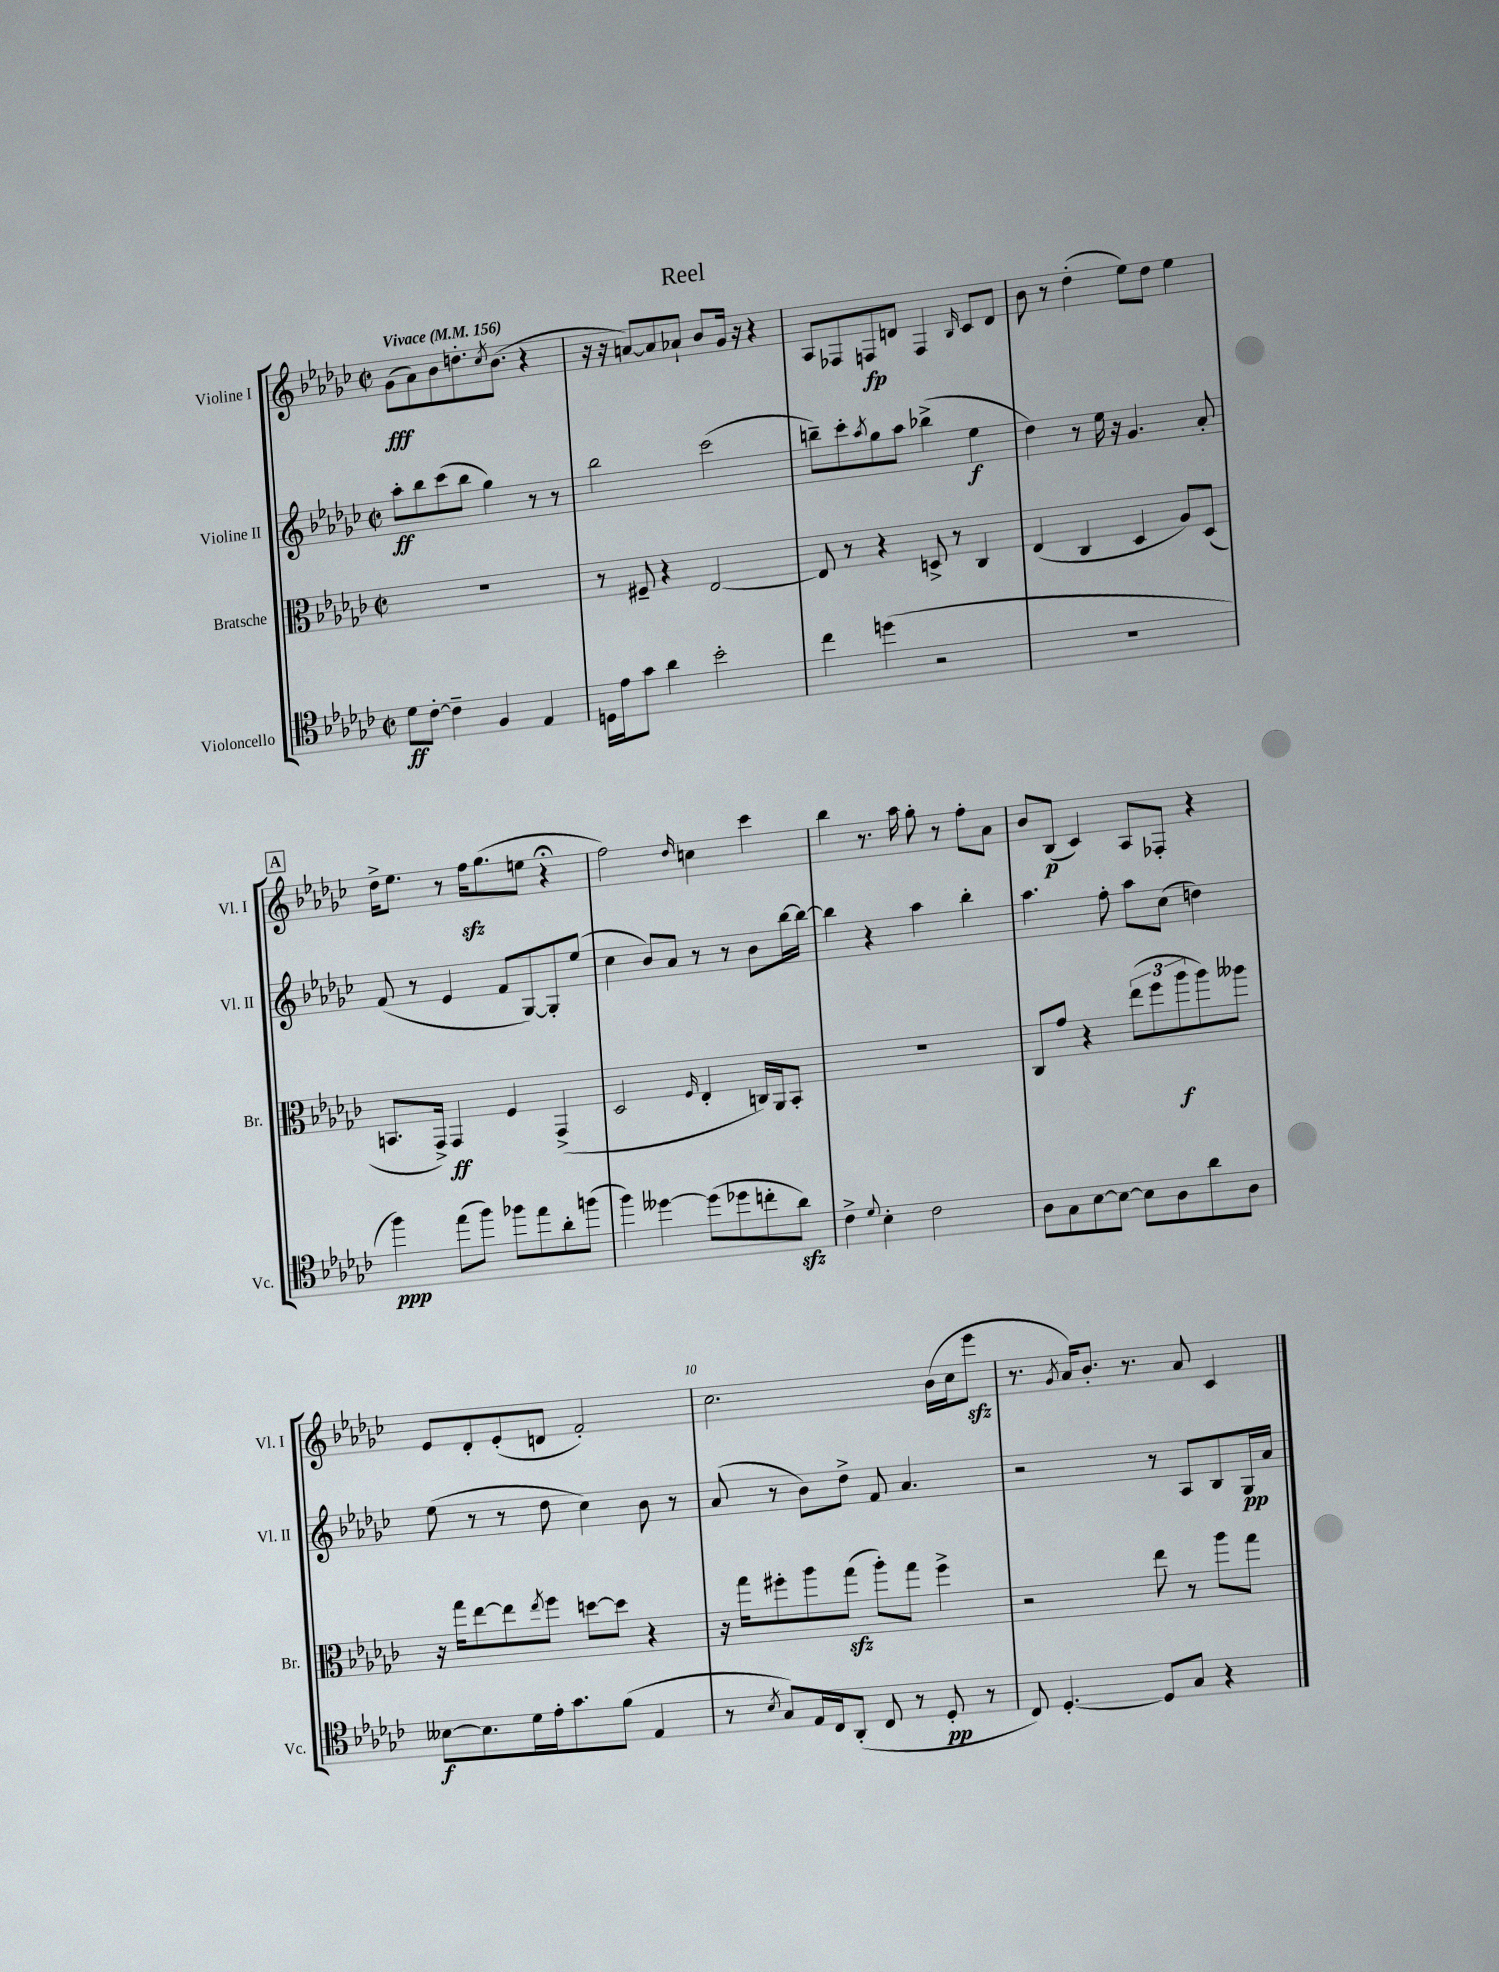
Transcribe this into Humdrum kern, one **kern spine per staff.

**kern	**kern	**kern	**kern
*staff4	*staff3	*staff2	*staff1
*clefC4	*clefC3	*clefG2	*clefG2
*k[b-e-a-d-g-c-]	*k[b-e-a-d-g-c-]	*k[b-e-a-d-g-c-]	*k[b-e-a-d-g-c-]
*M2/2	*M2/2	*M2/2	*M2/2
*met(c|)	*met(c|)	*met(c|)	*met(c|)
*MM156	*MM156	*MM156	*MM156
8d-	1r	8aa-'	(8g-
[8c-'	.	8bb-	8a-)
4c-~]	.	(8ccc-	8b-
.	.	8bb-	8.dd'
4F	.	4gg-)	.
.	.	.	8qcc-
.	.	.	(8.b-
4E-	.	8r	4r
.	.	8r	.
=	=	=	=
16D	8r	2bb-	16r
16e-	.	.	16r
8g-	8F#~	.	[8a)
4a-	4r	.	8a]
.	.	.	8a-`
2b-'	[2E-	(2ccc-	8b-
.	.	.	16g-
.	.	.	16r
.	.	.	4r
=	=	=	=
4cc-	8E-]	8bb~)	8A-
.	8r	8ccc-'	8F-
.	.	8qaa-	.
(4dd	4r	8gg-	8F
.	.	8aa-	8d
2r	8D^	(4bb-^	4F
.	8r	.	.
.	.	.	16qqB-
.	4C-	4ee-	8c-
.	.	.	8d
=	=	=	=
1r	(4E-	4dd-)	8b-
.	.	.	8r
.	4C-	8r	(4dd-'
.	.	16ee-	.
.	.	16r	.
.	4D-	4.g-	8ee-)
.	.	.	8dd-
.	8A-)	.	4ee-
.	(8D-	8a-'	.
=	=	=	=
4ff)	8.BB	(8f	16dd-^
.	.	.	8.ee-
.	.	8r	.
.	16GG-^)	.	.
(8ee-	4GG-	4e-	8r
8ff)	.	.	16ff
.	.	.	(8.gg-
8ff-	4F	8f	.
8ee-	.	[8G-)	8ee
8a-'	(4GG-^	8G-']	4r;
(8ff	.	(8ee-	.
=	=	=	=
4ff)	2D-	4cc-	2ff)
[4dd--	.	8b-)	.
.	.	8a-	.
.	16qqF	.	16qqdd-
(8dd--]	4E-'	8r	4cc
8dd-	.	8r	.
8cc'	16C)	8b-	4ccc-
.	16AA-	.	.
8a-)	8BB-'	[16bb-	.
.	.	16bb-_	.
=	=	=	=
4c-^	1r	4bb-]	4bb-
8qqd-	.	.	.
4B-'	.	4r	8.r
.	.	.	16aa-
2c-	.	4aa-	8gg-'
.	.	.	8r
.	.	4bb-'	8ff'
.	.	.	8a-
=	=	=	=
8A-	8C-	4.aa-	8b-
8G-	8g-	.	(8B-
[8B-	4r	.	4c-)
8B-_	.	8ff'	.
8B-]	(12ee-	8aa-	8A-
.	12ff	.	.
8A-	.	(8cc-	8F-'
.	12aa-	.	.
8a-	8aa-)	4dd)	4r
8A-	8aa--	.	.
=	=	=	=
[8B--	16r	(8ee-	8e-
.	16gg-	.	.
8.B--]	[8ee-	8r	8d-'
.	8ee-]	8r	(8e-'
16d-	.	.	.
.	8qee-	.	.
16e-'	8ff	8dd-	8d
8.g-	.	.	.
.	[8dd	4cc-)	2f')
(8f	8dd]	.	.
4E-	4r	8b-	.
.	.	8r	.
=	=	=	=
8r	16r	(8a-	2.cc-
.	16gg-	.	.
8qB-	.	.	.
8G-)	8ff#'	8r	.
16E-	8aa-	8b-)	.
16C-	.	.	.
(8AA-'	(8gg-	8dd-^	.
8C-	8aa-')	8f	.
8r	8gg-	4.a-	.
8D-'	4ff#^	.	(16b-
.	.	.	16cc-
8r	.	.	8eee-
=	=	=	=
8C-)	2r	2r	8.r
[4.D-'	.	.	.
.	.	.	8qg-
.	.	.	16a-)
.	.	.	8.b-'
.	.	.	8.r
8D-]	8ee-	8r	.
8G-	8r	8A-	8a-
4r	8aa-	8B-	4c-
.	8gg-	16G-	.
.	.	16a-	.
==	==	==	==
*-	*-	*-	*-
